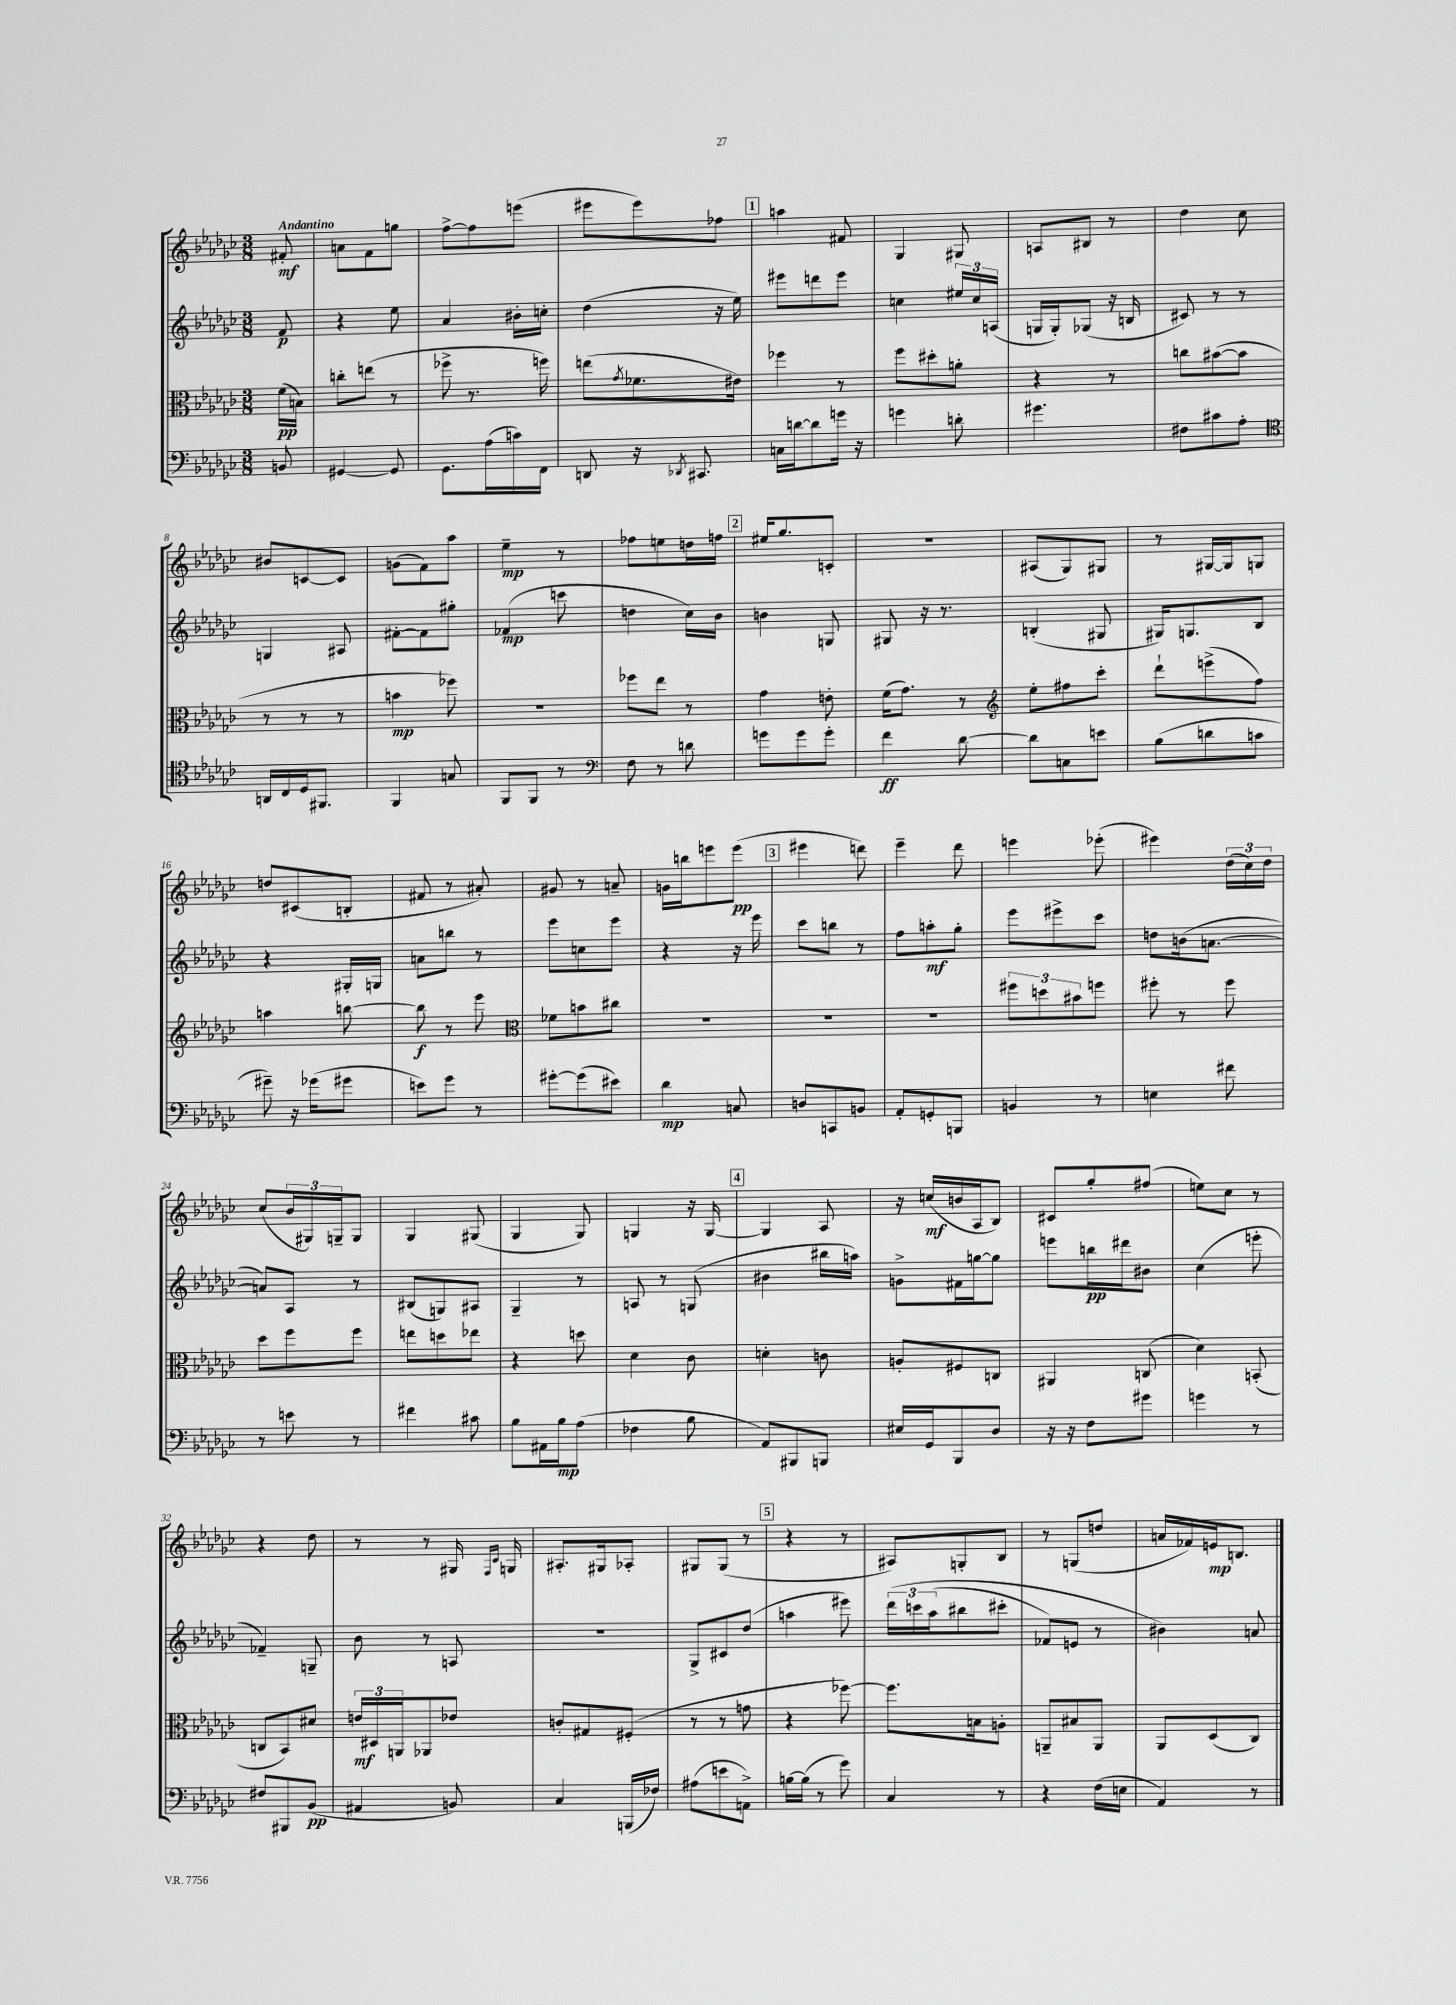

**kern	**dynam	**kern	**dynam	**kern	**dynam	**kern	**dynam
*part4	*part4	*part3	*part3	*part2	*part2	*part1	*part1
*staff4	*staff4	*staff3	*staff3	*staff2	*staff2	*staff1	*staff1
*clefF4	*	*clefC3	*	*clefG2	*	*clefG2	*
*k[b-e-a-d-g-c-]	*	*k[b-e-a-d-g-c-]	*	*k[b-e-a-d-g-c-]	*	*k[b-e-a-d-g-c-]	*
*M3/8	*	*M3/8	*	*M3/8	*	*M3/8	*
=	=	=	=	=	=	=	=
!	!	!	!	!	!	!LO:TX:a:B:t=Andantino	!
8BBn/	.	(16f\LL	pp	8f/	p	8f#X'/	mf
.	.	16Bn\JJ)	.	.	.	.	.
=1	=1	=1	=1	=1	=1	=1	=1
[4GG#X/	.	8ccn'\L	.	4r	.	8an\L	.
.	.	(8een\J	.	.	.	8f\	.
8GG#/]	.	8r	.	8ee-\	.	8ggn\J	.
=2	=2	=2	=2	=2	=2	=2	=2
8.GG-\L	.	8ff-X^\	.	4a-/	.	[8ff^\L	.
.	.	8.r	.	.	.	8ff\]	.
(16A-\L	.	.	.	.	.	.	.
16cn\)	.	.	.	16b#X'\LL	.	(8eeen\J	.
16FF\JJ	.	16ffn\)	.	16ccn'\JJ	.	.	.
=3	=3	=3	=3	=3	=3	=3	=3
8DDn/	.	(8een\L	.	(4dd-\	.	8eee#X\L	.
.	.	8qg-/	.	.	.	.	.
16r	.	8.f-X\	.	.	.	8eee#\)	.
8qDD-X/	.	.	.	.	.	.	.
8.CC#X/	.	.	.	.	.	.	.
.	.	.	.	16r	.	8ff-X\J	.
.	.	16e#X\Jk)	.	16ee-\)	.	.	.
!!LO:REH:place=s1:t=1
=4	=4	=4	=4	=4	=4	=4	=4
16Cn\LL	.	4ff-X\	.	8eee#X\L	.	4aan\	.
[16dn\J	.	.	.	.	.	.	.
8d\]	.	.	.	8dddn\	.	.	.
16gn\Jk	.	8r	.	8eee#\J	.	8f#X/	.
16r	.	.	.	.	.	.	.
=5	=5	=5	=5	=5	=5	=5	=5
4gn\	.	8ff\L	.	4ccn\	.	4G-/	.
.	.	8dd#X'\	.	.	.	.	.
8dn'\	.	8an'\J	.	24ee#X/LL	.	8G#X/	.
.	.	.	.	24cc/	.	.	.
.	.	.	.	(24An/JJ	.	.	.
=6	=6	=6	=6	=6	=6	=6	=6
4.g#X\	.	4r	.	16Gn/LL	.	8An/L	.
.	.	.	.	16G'/J)	.	.	.
.	.	.	.	(8G-X/J	.	8B#X/J	.
.	.	8r	.	16r	.	8r	.
.	.	.	.	16Bn/	.	.	.
=7	=7	=7	=7	=7	=7	=7	=7
8F#X\L	.	8ccn\L	.	8c#X/)	.	4dd-\	.
8c#X\	.	([8b#X\	.	8r	.	.	.
8A-'\J	.	8b#\J]	.	8r	.	8cc-\	.
!!LO:LB:g=z
=8	=8	=8	=8	=8	=8	=8	=8
*clefC4	*	*	*	*	*	*	*
16AAn/LL	.	8r	.	4Gn/	.	8b#X/L	.
16C-/	.	.	.	.	.	.	.
16D-/J	.	8r	.	.	.	[8cn/	.
8.FF#X/J	.	.	.	.	.	.	.
.	.	8r	.	8A#X/	.	8c/J]	.
=9	=9	=9	=9	=9	=9	=9	=9
4FF/	.	4bn\	mp	[8f#X'\L	.	(8gn\L	.
.	.	.	.	8f#\]	.	8f\)	.
8Gn/	.	8ff-X\)	.	8gg#X'\J	.	8aa-\J	.
=10	=10	=10	=10	=10	=10	=10	=10
8FF/L	.	4.r	.	(4f-X/	mp	4ee-~\	mp
8FF/J	.	.	.	.	.	.	.
8r	.	.	.	8cccn\	.	8r	.
=11	=11	=11	=11	=11	=11	=11	=11
*clefF4	*	*	*	*	*	*	*
8F\	.	8ff-X\L	.	4ddn\	.	8ff-X\L	.
8r	.	8ee-\J	.	.	.	8een\	.
8dn\	.	8r	.	16cc-\LL)	.	16ddn\L	.
.	.	.	.	16b-\JJ	.	16ffn\JJ	.
!!LO:REH:place=s1:t=2
=12	=12	=12	=12	=12	=12	=12	=12
8gn\L	.	4g-\	.	4bn\	.	16ee#X/KL	.
.	.	.	.	.	.	8.gg-/	.
8g\	.	.	.	.	.	.	.
8g'\J	.	8en'\	.	8Gn/	.	8cn'/J	.
=13	=13	=13	=13	=13	=13	=13	=13
4f\	ff	(16f\KL	.	8G#X/	.	4.r	.
.	.	8.g-\J)	.	.	.	.	.
.	.	.	.	16r	.	.	.
.	.	.	.	8.r	.	.	.
[8d-\	.	8r	.	.	.	.	.
=14	=14	=14	=14	=14	=14	=14	=14
*	*	*clefG2	*	*	*	*	*
8d-\L]	.	8ee-'\L	.	(4Bn'/	.	(8A#X/L	.
8Cn\	.	8ff#X\	.	.	.	8G-/)	.
8en\J	.	8ccc-'\J	.	8G#X/	.	8G#X/J	.
=15	=15	=15	=15	=15	=15	=15	=15
(8B-\L	.	8ddd-`\L	.	16G#X/KL)	.	8r	.
.	.	.	.	8.Gn/	.	.	.
8dn\	.	(8eeen^\	.	.	.	[16G#X/LL	.
.	.	.	.	.	.	16G#/J]	.
8cn\J	.	8ff\J)	.	8B-/J	.	8Gn/J	.
!!LO:LB:g=z
=16	=16	=16	=16	=16	=16	=16	=16
8g#X~\)	.	4aan\	.	4r	.	8ddn/L	.
16r	.	.	.	.	.	(8c#X/	.
(16g-X\KL	.	.	.	.	.	.	.
8g#X\J	.	[8bbn\	.	16G#X'/LL	.	8Bn'/J	.
.	.	.	.	16Gn/JJ	.	.	.
=17	=17	=17	=17	=17	=17	=17	=17
8en\L)	.	8bb\]	f	8an\L	.	8f#X/	.
8g-\J	.	8r	.	8bbn\J	.	8r	.
8r	.	8eee-\	.	8r	.	8a#X'/)	.
=18	=18	=18	=18	=18	=18	=18	=18
*	*	*clefC3	*	*	*	*	*
[8g#X'\L	.	8f-X\L	.	8eee-\L	.	8g#X/	.
(8g#\]	.	8bn\	.	8ccn\	.	8r	.
8e#X\J)	.	8cc#X\J	.	8eee-\J	.	8an~/	.
=19	=19	=19	=19	=19	=19	=19	=19
4d-\	mp	4.r	.	4r	.	16gn\LL	.
.	.	.	.	.	.	16bbn\J	.
.	.	.	.	.	.	8eeen\	.
8Cn/	.	.	.	16r	.	(8eee\J	pp
.	.	.	.	16eee-\	.	.	.
!!LO:REH:place=s1:t=3
=20	=20	=20	=20	=20	=20	=20	=20
8Dn/L	.	4.r	.	8ccc-\L	.	4eee#X\	.
8CCn/	.	.	.	8bbn\J	.	.	.
8BBn/J	.	.	.	8r	.	8dddn\)	.
=21	=21	=21	=21	=21	=21	=21	=21
8AA-'/L	.	4.r	.	8ff\L	.	4eee-~\	.
8GGn'/	.	.	.	8aan'\	mf	.	.
8BBBn/J	.	.	.	8gg-'\J	.	8ddd-\	.
=22	=22	=22	=22	=22	=22	=22	=22
4BBn/	.	12ff#X\L	.	8eee-\L	.	4eeen\	.
.	.	12ddn\	.	.	.	.	.
.	.	.	.	8eee#X^\	.	.	.
.	.	12b#X\	.	.	.	.	.
8r	.	8ffn\J	.	8ccc-\J	.	(8eee-X'\	.
=23	=23	=23	=23	=23	=23	=23	=23
4En\	.	8ff#X'\	.	8ddn\L	.	4eee#X\)	.
.	.	8r	.	(16bn\k	.	.	.
.	.	.	.	[8.an\J	.	.	.
8f#X\	.	8ff#\	.	.	.	(24dd-\LL	.
.	.	.	.	.	.	24cc-\)	.
.	.	.	.	.	.	24dd-\JJ	.
!!LO:LB:g=z
=24	=24	=24	=24	=24	=24	=24	=24
8r	.	8dd-\L	.	8an/L])	.	(8cc-/L	.
8en\	.	8ff\	.	8A-/J	.	24b-/L	.
.	.	.	.	.	.	24G#X/)	.
.	.	.	.	.	.	24Gn~/J	.
8r	.	8ff\J	.	8r	.	8G/J	.
=25	=25	=25	=25	=25	=25	=25	=25
4f#X\	.	8een\L	.	(8B#X/L	.	4G-/	.
.	.	8ddn\	.	8Gn/)	.	.	.
8c#X\	.	8ee-X\J	.	8A#X/J	.	(8G#X/	.
=26	=26	=26	=26	=26	=26	=26	=26
8B-\L	.	4r	.	4G-~/	.	4G-/	.
16AA#X\L	.	.	.	.	.	.	.
16B-\J	mp	.	.	.	.	.	.
(8A-\J	.	8ddn\	.	8r	.	8G-/)	.
=27	=27	=27	=27	=27	=27	=27	=27
4F-X\	.	4d-\	.	8An/	.	4Gn/	.
.	.	.	.	8r	.	.	.
8B-\	.	8c-\	.	(8Gn/	.	16r	.
.	.	.	.	.	.	[16G/	.
!!LO:REH:place=s1:t=4
=28	=28	=28	=28	=28	=28	=28	=28
8AA-/L)	.	4dn'\	.	4b#X\	.	4G/]	.
8BBB#X/	.	.	.	.	.	.	.
8BBBn/J	.	8cn\	.	16bb#X\LL	.	8A-/	.
.	.	.	.	16aan\JJ)	.	.	.
=29	=29	=29	=29	=29	=29	=29	=29
16E#X/LL	.	8An'/L	.	8gn^\L	.	16r	.
16GG-/J	.	.	.	.	.	(16ccn/LL	mf
8BBB-/	.	8F#X/	.	16f#X\L	.	16bn/	.
.	.	.	.	[16ggn\J	.	16A-/J	.
8D-/J	.	8Cn/J	.	8gg\J]	.	8B-/J)	.
=30	=30	=30	=30	=30	=30	=30	=30
16r	.	4AA#X/	.	8eeen\L	.	8c#X/L	.
16r	.	.	.	.	.	.	.
8F\L	.	.	.	16bbn\L	pp	8gg-'/	.
.	.	.	.	16ddd#X\J	.	.	.
8g#X\J	.	(8Cn/	.	8b#X\J	.	(8ff#X/J	.
=31	=31	=31	=31	=31	=31	=31	=31
4gn\	.	4d-\)	.	(4cc-\	.	8een\L)	.
.	.	.	.	.	.	8cc-\J	.
8r	.	(8BBn'/	.	8eeen'\	.	8r	.
!!LO:LB:g=z
=32	=32	=32	=32	=32	=32	=32	=32
8F#X/L	.	8Cn/L	.	4f-X~/)	.	4r	.
8BBB#X/	.	8BB-/)	.	.	.	.	.
(8BB-/J	pp	8d#X/J	.	8Gn~/	.	8dd-\	.
=33	=33	=33	=33	=33	=33	=33	=33
4AA#X/	.	24en/LL	mf	8b-\	.	8r	.
.	.	24D#X/	.	.	.	.	.
.	.	24AAn/J	.	.	.	.	.
.	.	8AA-X/	.	8r	.	8r	.
8BBn/)	.	8e-X/J	.	8An/	.	16G#X/	.
.	.	.	.	.	.	16qqF/LL	.
.	.	.	.	.	.	16qqc-/JJ	.
.	.	.	.	.	.	16Gn/	.
=34	=34	=34	=34	=34	=34	=34	=34
4C-/	.	8cn'/L	.	4.r	.	8.A#X'/L	.
.	.	8G#X/	.	.	.	.	.
.	.	.	.	.	.	16G#X/k	.
(16BBBn/LL	.	(8F#X'/J	.	.	.	8A-X'/J	.
16F-X/JJ)	.	.	.	.	.	.	.
=35	=35	=35	=35	=35	=35	=35	=35
(8A#X\L	.	8r	.	8G-^/L	.	8G#X/L	.
8en\	.	8r	.	8c#X/	.	(8G#/J	.
8AAn^\J)	.	8gn\	.	(8dd-/J	.	8r	.
!!LO:REH:place=s1:t=5
=36	=36	=36	=36	=36	=36	=36	=36
[16Bn\LL	.	4r	.	4aan\	.	4r	.
(16B\JJ]	.	.	.	.	.	.	.
8r	.	.	.	.	.	.	.
8g-\)	.	[8ff-X\)	.	8eee#X\)	.	8r	.
=37	=37	=37	=37	=37	=37	=37	=37
4C-/	.	8.ff-\L]	.	(24ddd-\LL	.	8A#X/L)	.
.	.	.	.	24cccn\	.	.	.
.	.	.	.	(24aa-\J	.	.	.
.	.	.	.	8bb#X\	.	8Gn'/	.
.	.	16Bn\k	.	.	.	.	.
8r	.	8An'\J	.	8ccc#X'\J	.	8B-/J	.
=38	=38	=38	=38	=38	=38	=38	=38
4r	.	8AAn~/L	.	8f-X/L)	.	8r	.
.	.	8B#X/	.	8en/J	.	(8Gn/L	.
(16F\LL	.	8AA/J	.	8r	.	8ddn/J	.
16En\JJ	.	.	.	.	.	.	.
=39	=39	=39	=39	=39	=39	=39	=39
4AA-/)	.	8AA-/L	.	4b#X\)	.	16an/LL	.
.	.	.	.	.	.	16f-X/)	.
.	.	(8D-/	.	.	.	16en/J	mp
.	.	.	.	.	.	8.Bn/J	.
8r	.	8C-/J)	.	8an/	.	.	.
==	==	==	==	==	==	==	==
*-	*-	*-	*-	*-	*-	*-	*-
